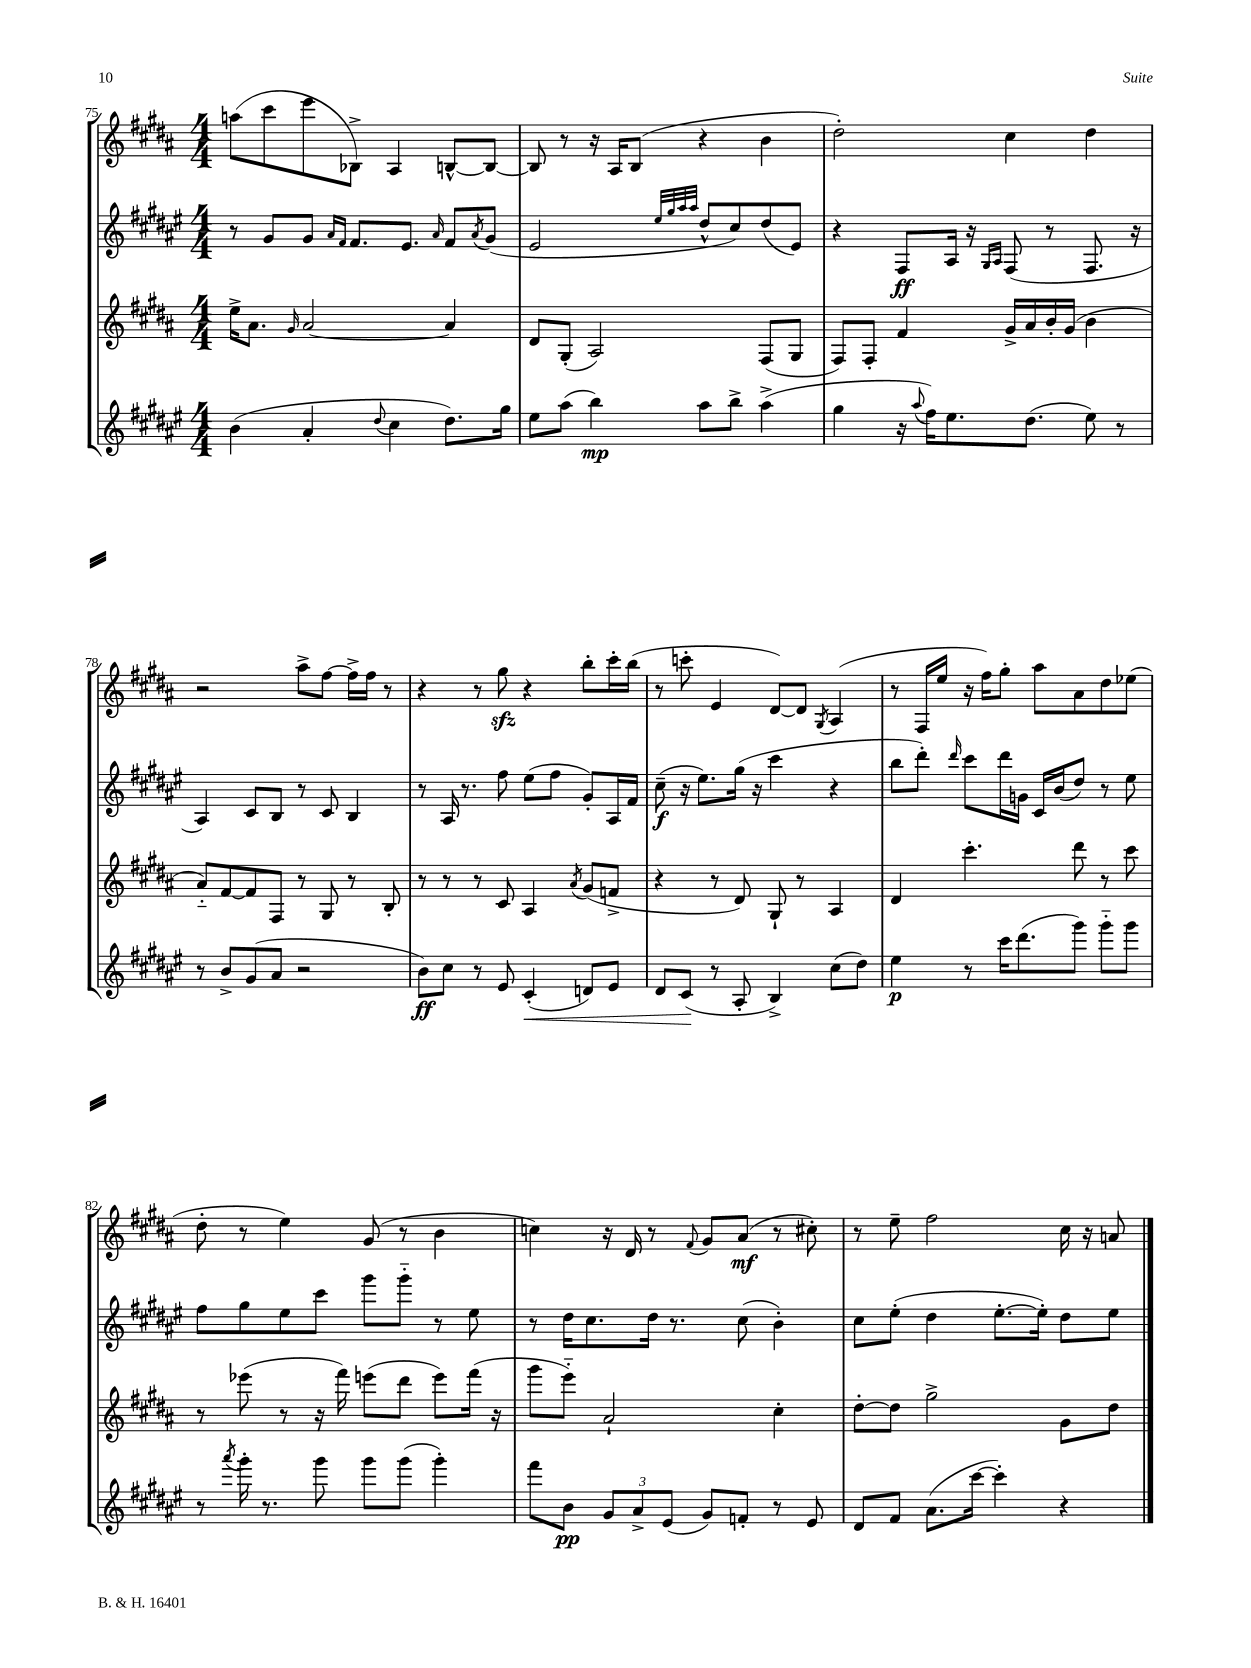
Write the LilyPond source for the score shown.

<<
\new StaffGroup <<
\new Staff = "s0" {
    \clef treble \key b \major \numericTimeSignature \time 4/4
    a''8( cis'''8 e'''8 bes8->) ais4 b8~-^ b8~ |
    b8 r8 r16 ais16 b8( r4 b'4 |
    dis''2-.) cis''4 dis''4 |
    r2 ais''8-> fis''8~ fis''16-> fis''16 r8 |
    r4 r8 gis''8\sfz r4 b''8-. cis'''16-. b''16( |
    r8 c'''8-. e'4 dis'8~) dis'8 \acciaccatura { gis8 } ais4( |
    r8 fis16 e''16 r16 fis''16) gis''8-. ais''8 ais'8 dis''8 ees''8( |
    dis''8-. r8 e''4) gis'8( r8 b'4 |
    c''4) r16 dis'16 r8 \appoggiatura { fis'8 } gis'8 ais'8\mf( r8 cis''8-.) |
    r8 e''8-- fis''2 cis''16 r16 a'8 \bar "|." |
}
\new Staff = "s1" {
    \clef treble \key fis \major \numericTimeSignature \time 4/4
    r8 gis'8 gis'8 \grace { ais'16 fis'16 } fis'8. eis'8. \grace { ais'16 } fis'8 \acciaccatura { ais'8 } gis'8( |
    eis'2 \grace { eis''32 gis''32 ais''32 ais''32 } dis''8-^ cis''8) dis''8( eis'8) |
    r4 fis8\ff ais16 r16 \grace { gis16 ais16 } fis8( r8 fis8. r16 |
    ais4) cis'8 b8 r8 cis'8 b4 |
    r8 ais16 r8. fis''8 eis''8( fis''8 gis'8-.) ais16 fis'16 |
    cis''8--\f( r16 eis''8.) gis''16( r16 cis'''4 r4 |
    b''8 dis'''8-.) \grace { dis'''16 } cis'''8 dis'''16 g'16 cis'16 b'16( dis''8) r8 eis''8 |
    fis''8 gis''8 eis''8 cis'''8 gis'''8 gis'''8-_ r8 eis''8 |
    r8 dis''16 cis''8. dis''16 r8. cis''8( b'4-.) |
    cis''8 eis''8-.( dis''4 eis''8.~-. eis''16-.) dis''8 eis''8 \bar "|." |
}
\new Staff = "s2" {
    \clef treble \key b \major \numericTimeSignature \time 4/4
    e''16-> ais'8. \grace { gis'16 } ais'2~ ais'4 |
    dis'8 gis8-.( ais2) fis8( gis8 |
    fis8) fis8-. fis'4 gis'16-> ais'16 b'16-. gis'16( b'4 |
    ais'8-_) fis'8~ fis'8 fis8 r8 gis8 r8 b8-. |
    r8 r8 r8 cis'8 ais4 \acciaccatura { ais'8 } gis'8( f'8-> |
    r4 r8 dis'8) gis8-! r8 ais4 |
    dis'4 cis'''4.-. dis'''8 r8 cis'''8 |
    r8 ees'''8( r8 r16 fis'''16) e'''8( dis'''8 e'''8) fis'''16( r16 |
    gis'''8 e'''8-_) ais'2-! cis''4-. |
    dis''8~-. dis''8 gis''2-> gis'8 dis''8 \bar "|." |
}
\new Staff = "s3" {
    \clef treble \key fis \major \numericTimeSignature \time 4/4
    b'4( ais'4-. \appoggiatura { dis''8 } cis''4 dis''8.) gis''16 |
    eis''8 ais''8( b''4\mp) ais''8 b''8-> ais''4->( |
    gis''4 r16 \appoggiatura { ais''8 } fis''16) eis''8. dis''8.( eis''8) r8 |
    r8 b'8-> gis'8( ais'8 r2 |
    b'8\ff) cis''8 r8 eis'8 cis'4-.\<( d'8) eis'8 |
    dis'8 cis'8\!( r8 ais8-. b4->) cis''8( dis''8) |
    eis''4\p r8 cis'''16 dis'''8.( gis'''8) gis'''8-_ gis'''8 |
    r8 \acciaccatura { ais'''8 } gis'''16-. r8. gis'''8 gis'''8 gis'''8( gis'''4-.) |
    fis'''8 b'8\pp \tuplet 3/2 { gis'8 ais'8-> eis'8( } gis'8) f'8-. r8 eis'8 |
    dis'8 fis'8 ais'8.( cis'''16~ cis'''4-.) r4 \bar "|." |
}
>>
>>
\layout { \context { \Score currentBarNumber = #75 } }
